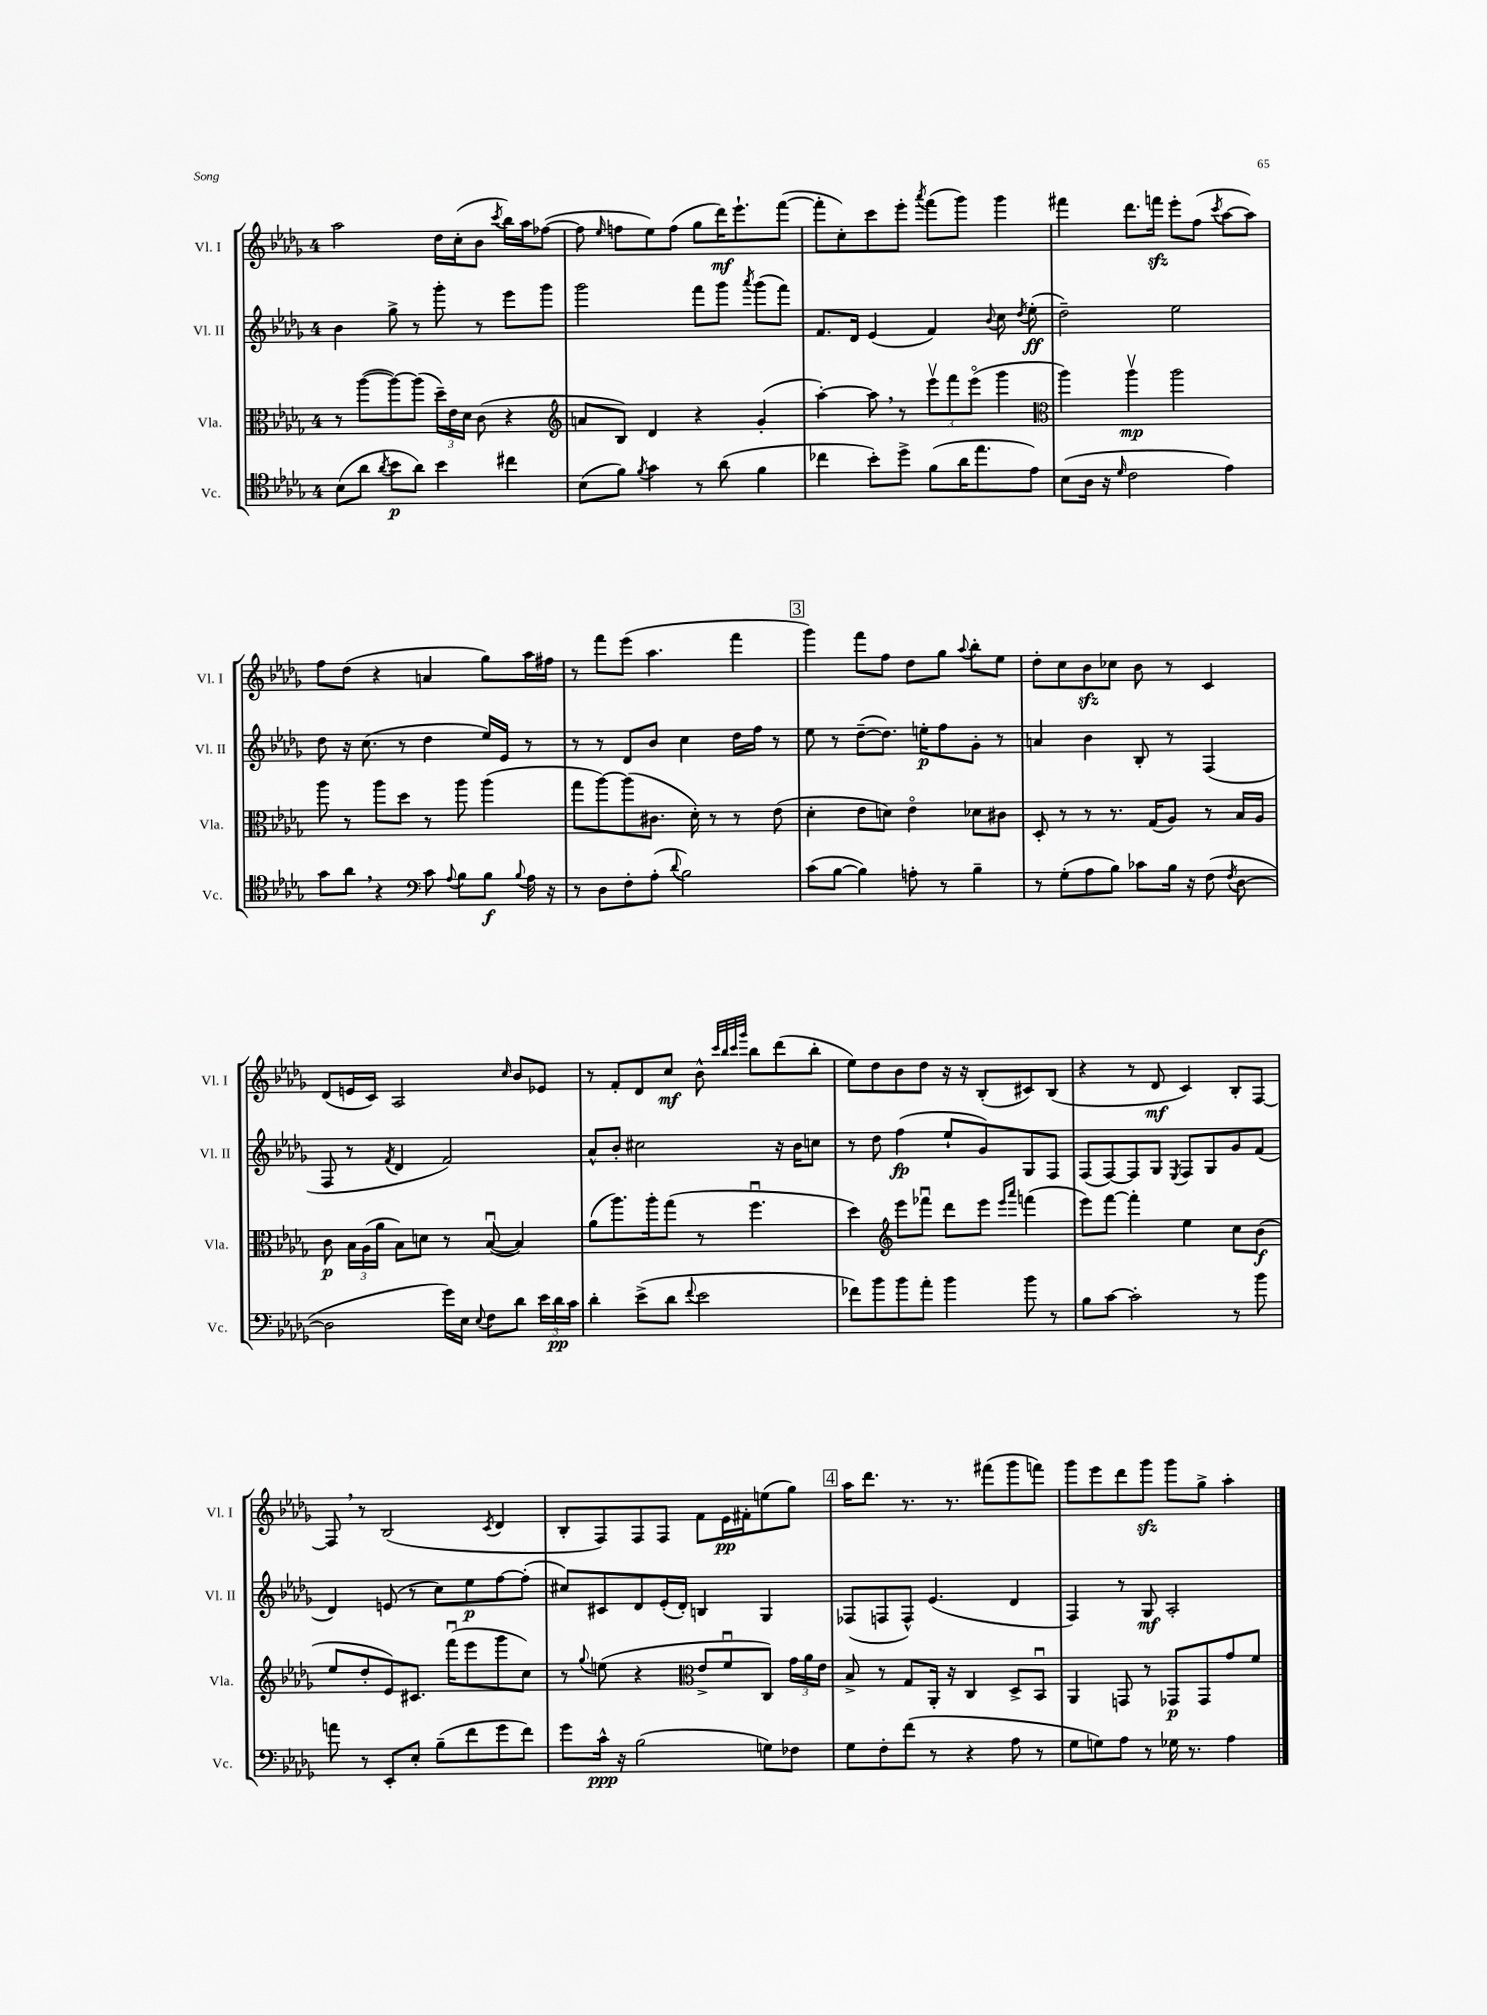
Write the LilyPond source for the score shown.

<<
\new StaffGroup <<
\new Staff = "s0" \with { instrumentName = "Vl. I" shortInstrumentName = "Vl. I" } {
    \clef treble \key des \major \once \override Staff.TimeSignature.style = #'single-digit \time 4/4
    \autoBeamOff aes''2 des''16[ c''16-.( bes'8] \acciaccatura { c'''8 } bes''16[) aes''16 fes''8]~( |
    fes''8 \grace { ees''16 } f''8[ ees''8) f''8]( ges''8[ des'''16\mf) ees'''8.-! f'''8]~( |
    f'''8[-. c''8-.) c'''8 ees'''8]-. \acciaccatura { aes'''8 } f'''8[( ges'''8]) ges'''4 |
    fis'''4 des'''8.[ f'''16]\sfz ees'''8[-. f''8]( \acciaccatura { c'''8 } aes''8[~ aes''8]) |
    f''8[ des''8]( r4 a'4 ges''8[) aes''16 fis''16] |
    r8 f'''8[ ees'''8]( aes''4. f'''4 |
    \mark \markup { \box "3" } ges'''4) f'''8[ f''8] des''8[ ges''8] \appoggiatura { aes''8 } bes''8[-. ees''8] |
    des''8[-. c''8 bes'8\sfz ces''8] bes'8 r8 c'4 |
    des'8[( e'16 c'16]) aes2 \grace { c''16 } bes'8[ ees'8] |
    r8 f'8[-. des'8 c''8]\mf bes'8-^ \grace { c'''32[ bes''32 c'''32 ges'''32] } bes''8[ des'''8( bes''8]-. |
    ees''8[) des''8 bes'8 des''8] r16 r16 bes8[-.( cis'8) bes8]( |
    r4 r8 des'8\mf c'4) bes8[-. f8]~ |
    f8 \breathe r8 bes2( \acciaccatura { c'8 } des'4 |
    bes8[-. f8) f8 f8] f'8[ ees'16\pp fis'16-. e''8( ges''8]) |
    \mark \markup { \box "4" } aes''16[ des'''8.] r8. r8. fis'''8[( ges'''8 f'''8]) |
    ges'''8[ ees'''8 des'''8 ges'''8]\sfz ges'''8[ ges''8]-> aes''4-. \bar "|." |
}
\new Staff = "s1" \with { instrumentName = "Vl. II" shortInstrumentName = "Vl. II" } {
    \clef treble \key des \major \once \override Staff.TimeSignature.style = #'single-digit \time 4/4
    \autoBeamOff bes'4 ges''8-> r8 ges'''8-. r8 ees'''8[ ges'''8] |
    ges'''2 f'''8[ ges'''8] \acciaccatura { aes'''8 } ges'''8[( f'''8]) |
    f'8.[ des'16] ees'4( f'4) \appoggiatura { bes'8 } c''8 \acciaccatura { des''8 } ees''8-.\ff( |
    des''2--) ees''2 |
    des''8 r16 c''8.( r8 des''4 ees''16[) ees'16] r8 |
    r8 r8 des'8[ bes'8] c''4 des''16[ f''16] r8 |
    \mark \markup { \box "3" } ees''8 r8 des''8[~--( des''8.]) e''16[-.\p f''8 ges'8]-. r8 |
    a'4 bes'4 bes8-. r8 f4( |
    f8 r8 \acciaccatura { f'8 } des'4 f'2) |
    aes'8[-^ bes'8]-. cis''2 r16 bes'16[ c''8] |
    r8 des''8 f''4\fp( ees''8[-! ges'8) ges8 f8] |
    f8[( f8~) f8 ges8] \acciaccatura { ees8 } f8[ ges8 ges'8 f'8]( |
    des'4) e'8( r8 c''8[) ees''8\p f''8~ f''8]-.( |
    cis''8[) cis'8 des'8 ees'16-.( des'16]-.) b4 ges4 |
    \mark \markup { \box "4" } fes8[( f8 f8]-^) ees'4.( des'4 |
    f4) r8 ges8\mf aes2-. \bar "|." |
}
\new Staff = "s2" \with { instrumentName = "Vla." shortInstrumentName = "Vla." } {
    \clef alto \key des \major \once \override Staff.TimeSignature.style = #'single-digit \time 4/4
    \autoBeamOff r8 aes''8[~( aes''8~) aes''8]( \tuplet 3/2 { des''16[--) ees'16 des'16] } c'8( r4 |
    \clef treble a'8[ bes8]) des'4 r4 ges'4-.( |
    aes''4~-.) aes''8 \breathe r8 \tuplet 3/2 { ees'''8[\upbow f'''8 ees'''8]\flageolet( } ges'''4 |
    \clef alto aes''4) aes''4\upbow\mp aes''2 |
    aes''8 r8 aes''8[ des''8] r8 aes''8 aes''4( |
    ges''8[ aes''8~) aes''8( cis'8.] des'16-.) r8 r8 ees'8( |
    \mark \markup { \box "3" } des'4-. ees'8[ d'8]) ees'4\flageolet des'8[ cis'8] |
    des8-. r8 r8 r8. ges16[( aes8]) r8 bes16[ aes16] |
    c'8\p \tuplet 3/2 { bes16[ aes16( aes'16] } bes8[) d'8] r8 bes8~\downbow( bes4) |
    aes'8[( aes''8.) aes''16-. ges''8]( r8 f''4.\downbow |
    des''4) \clef treble ees'''8[ fes'''8]\downbow des'''8[ ees'''8] \grace { ees'''16[ aes'''16] } f'''4( |
    ees'''8[) f'''8]~ f'''4-. ees''4 c''8[ bes'8]\f( |
    ees''8[ des''8-. ees'8) cis'8.] f'''16[\downbow( ees'''8 ges'''8 c''8]) |
    r8 \appoggiatura { ges''8 } e''8( r4 \clef alto ees'8[-> f'8\downbow c8]) \tuplet 3/2 { ges'16[ aes'16 ees'16] } |
    \mark \markup { \box "4" } bes8-> r8 ges8[ aes,16]-. r16 c4 des8[-> bes,8]\downbow |
    aes,4 g,8 r8 ges,8[\p ges,8 ges'8 f'8] \bar "|." |
}
\new Staff = "s3" \with { instrumentName = "Vc." shortInstrumentName = "Vc." } {
    \clef tenor \key des \major \once \override Staff.TimeSignature.style = #'single-digit \time 4/4
    \autoBeamOff bes8[( aes'8] \acciaccatura { aes'8 } bes'8[\p aes'8]) bes'4 cis''4 |
    bes8[( f'8]) \acciaccatura { f'8 } ges'4 r8 aes'8( f'4 |
    ces''4 bes'8[-.) des''8]-> f'8[( aes'16 ees''8. ees'8]) |
    bes8[( aes16] r16 \grace { des'16 } c'2 ees'4) |
    ges'8[ aes'8] \breathe r4 \clef bass c'8 \appoggiatura { aes8 } bes8[ bes8]\f \appoggiatura { bes8 } aes16 r16 |
    r8 des8[ f8-. aes8]-.( \appoggiatura { des'8 } bes2) |
    \mark \markup { \box "3" } c'8[( bes8]~ bes4) a8-. r8 bes4-- |
    r8 ges8[-.( aes8 bes8]) ces'8[ bes16] r16 f8( \acciaccatura { f8 } des8~ |
    des2 ges'16[) ees16] \appoggiatura { ees8 } f8[ des'8] \tuplet 3/2 { ees'16[ des'16\pp c'16] } |
    des'4-. ees'8[->( des'8] \appoggiatura { f'8 } ees'2 |
    fes'8[) bes'8 bes'8 aes'8]-. bes'4 bes'8 r8 |
    bes8[ c'8]~ c'2-. r8 bes'8 |
    a'8 r8 ees,8[-. ees8]-. bes8[--( f'8 ges'8 f'8]) |
    ges'8[ c'16]-^\ppp r16 bes2( g8[) fes8] |
    \mark \markup { \box "4" } ges8[ f8-. f'8]( r8 r4 aes8 r8 |
    ges8[ g8) aes8] r8 ges16 r8. aes4 \bar "|." |
}
>>
>>
\layout { \context { \Score \remove "Bar_number_engraver" } }
